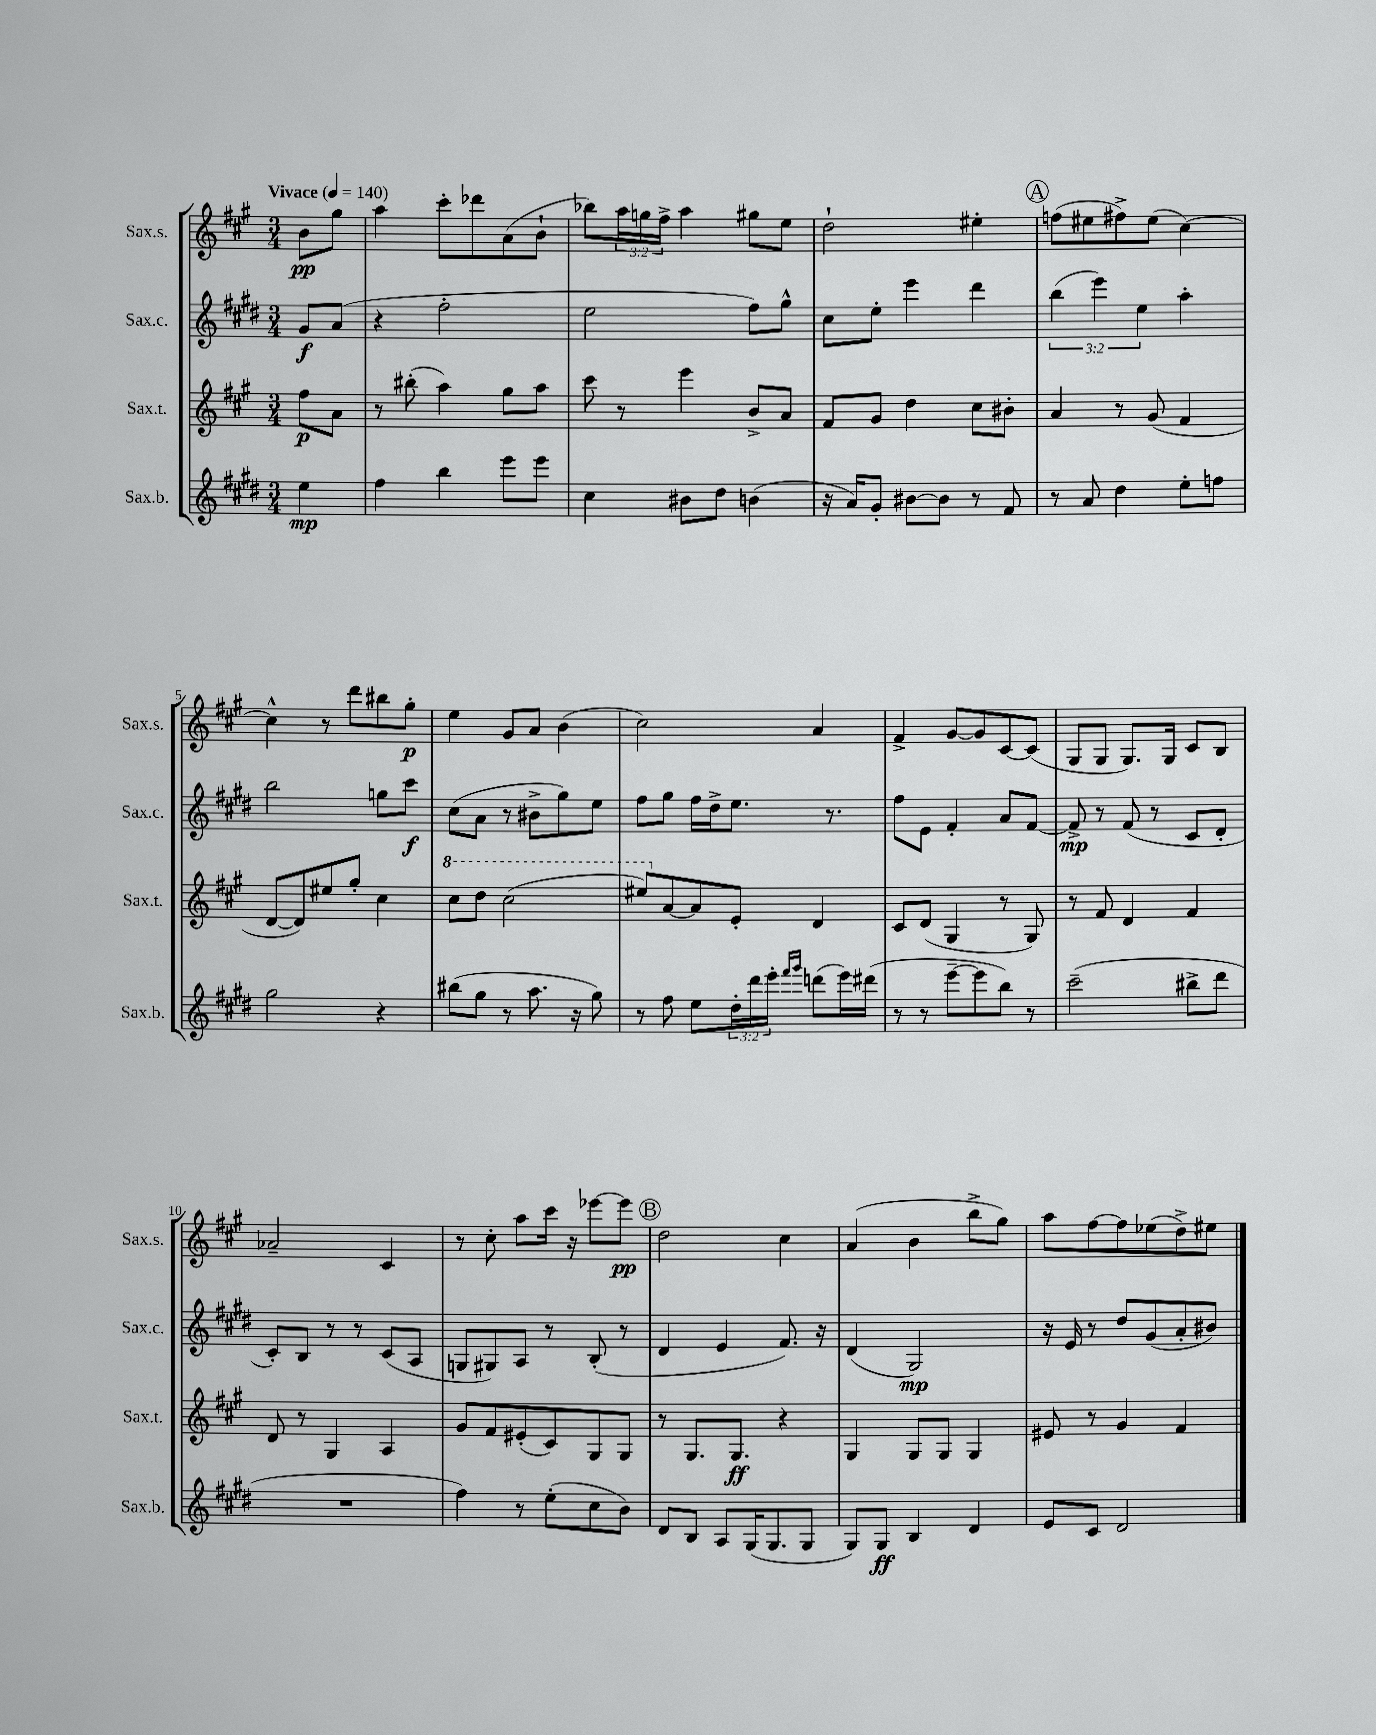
<<
\new StaffGroup <<
\new Staff = "s0" \with { instrumentName = "Sax.s." shortInstrumentName = "Sax.s." } {
    \clef treble \key a \major \numericTimeSignature \time 3/4 \override Staff.TupletNumber.text = #tuplet-number::calc-fraction-text \partial 4 \tempo "Vivace" 4 = 140
    b'8\pp gis''8 |
    a''4 cis'''8-. des'''8 a'8( b'8-! |
    bes''8) \tuplet 3/2 { a''16 g''16 fis''16-> } a''4 gis''8 e''8 |
    d''2-! eis''4-. |
    \mark \markup { \circle "A" } f''8( eis''8 fis''8->) eis''8( cis''4~) |
    cis''4-^ r8 d'''8 bis''8 gis''8-.\p |
    e''4 gis'8 a'8 b'4( |
    cis''2) a'4 |
    fis'4-> gis'8~ gis'8 cis'8~ cis'8( |
    gis8 gis8 gis8.) gis16 cis'8 b8 |
    aes'2-- cis'4 |
    r8 cis''8-. a''8 cis'''16 r16 ees'''8~ ees'''8\pp |
    \mark \markup { \circle "B" } d''2 cis''4 |
    a'4( b'4 b''8-> gis''8) |
    a''8 fis''8~ fis''8 ees''8( d''8->) eis''8 \bar "|." |
}
\new Staff = "s1" \with { instrumentName = "Sax.c." shortInstrumentName = "Sax.c." } {
    \clef treble \key e \major \numericTimeSignature \time 3/4 \override Staff.TupletNumber.text = #tuplet-number::calc-fraction-text \partial 4
    gis'8\f a'8( |
    r4 fis''2-. |
    e''2 fis''8) gis''8-^ |
    cis''8 e''8-. e'''4 dis'''4 |
    \mark \markup { \circle "A" } \tuplet 3/2 { b''4( e'''4) e''4 } a''4-. |
    b''2 g''8 cis'''8\f |
    cis''8( a'8 r8 bis'8-> gis''8) e''8 |
    fis''8 gis''8 fis''16 dis''16-> e''8. r8. |
    fis''8 e'8 fis'4-. a'8 fis'8~ |
    fis'8->\mp r8 fis'8( r8 cis'8 dis'8-. |
    cis'8-.) b8 r8 r8 cis'8( a8 |
    g8 gis8) a8 r8 b8-.( r8 |
    \mark \markup { \circle "B" } dis'4 e'4 fis'8.) r16 |
    dis'4( gis2\mp) |
    r16 e'16 r8 dis''8 gis'8( a'8-. bis'8) \bar "|." |
}
\new Staff = "s2" \with { instrumentName = "Sax.t." shortInstrumentName = "Sax.t." } {
    \clef treble \key a \major \numericTimeSignature \time 3/4 \partial 4
    fis''8\p a'8 |
    r8 bis''8-.( a''4) gis''8 a''8 |
    cis'''8 r8 e'''4 b'8-> a'8 |
    fis'8 gis'8 d''4 cis''8 bis'8-. |
    \mark \markup { \circle "A" } a'4 r8 gis'8( fis'4 |
    d'8~ d'8) eis''8 gis''8-. cis''4 |
    \ottava #1 cis'''8 d'''8 cis'''2( |
    eis'''8) \ottava #0 a'8~ a'8 e'8-. d'4 |
    cis'8 d'8( gis4 r8 gis8) |
    r8 fis'8 d'4 fis'4 |
    d'8 r8 gis4 a4 |
    gis'8 fis'8 eis'8-.( cis'8) gis8 gis8 |
    \mark \markup { \circle "B" } r8 gis8. gis8.\ff r4 |
    gis4 gis8 gis8 gis4 |
    eis'8 r8 gis'4 fis'4 \bar "|." |
}
\new Staff = "s3" \with { instrumentName = "Sax.b." shortInstrumentName = "Sax.b." } {
    \clef treble \key e \major \numericTimeSignature \time 3/4 \override Staff.TupletNumber.text = #tuplet-number::calc-fraction-text \partial 4
    e''4\mp |
    fis''4 b''4 e'''8 e'''8 |
    cis''4 bis'8 dis''8 b'4( |
    r16 a'16) gis'8-. bis'8~ bis'8 r8 fis'8 |
    \mark \markup { \circle "A" } r8 a'8 dis''4 e''8-. f''8 |
    gis''2 r4 |
    bis''8( gis''8 r8 a''8. r16 gis''8) |
    r8 fis''8 e''8 \tuplet 3/2 { dis''16-. dis'''16 e'''16-. } \grace { fis'''16 gis'''16 } d'''8( e'''16) dis'''16( |
    r8 r8 e'''8~-- e'''8 b''8) r8 |
    cis'''2--( bis''8-> dis'''8 |
    R2. |
    fis''4) r8 e''8-.( cis''8 b'8) |
    \mark \markup { \circle "B" } dis'8 b8 a8 gis16( gis8. gis8 |
    gis8) gis8\ff b4 dis'4 |
    e'8 cis'8 dis'2 \bar "|." |
}
>>
>>
